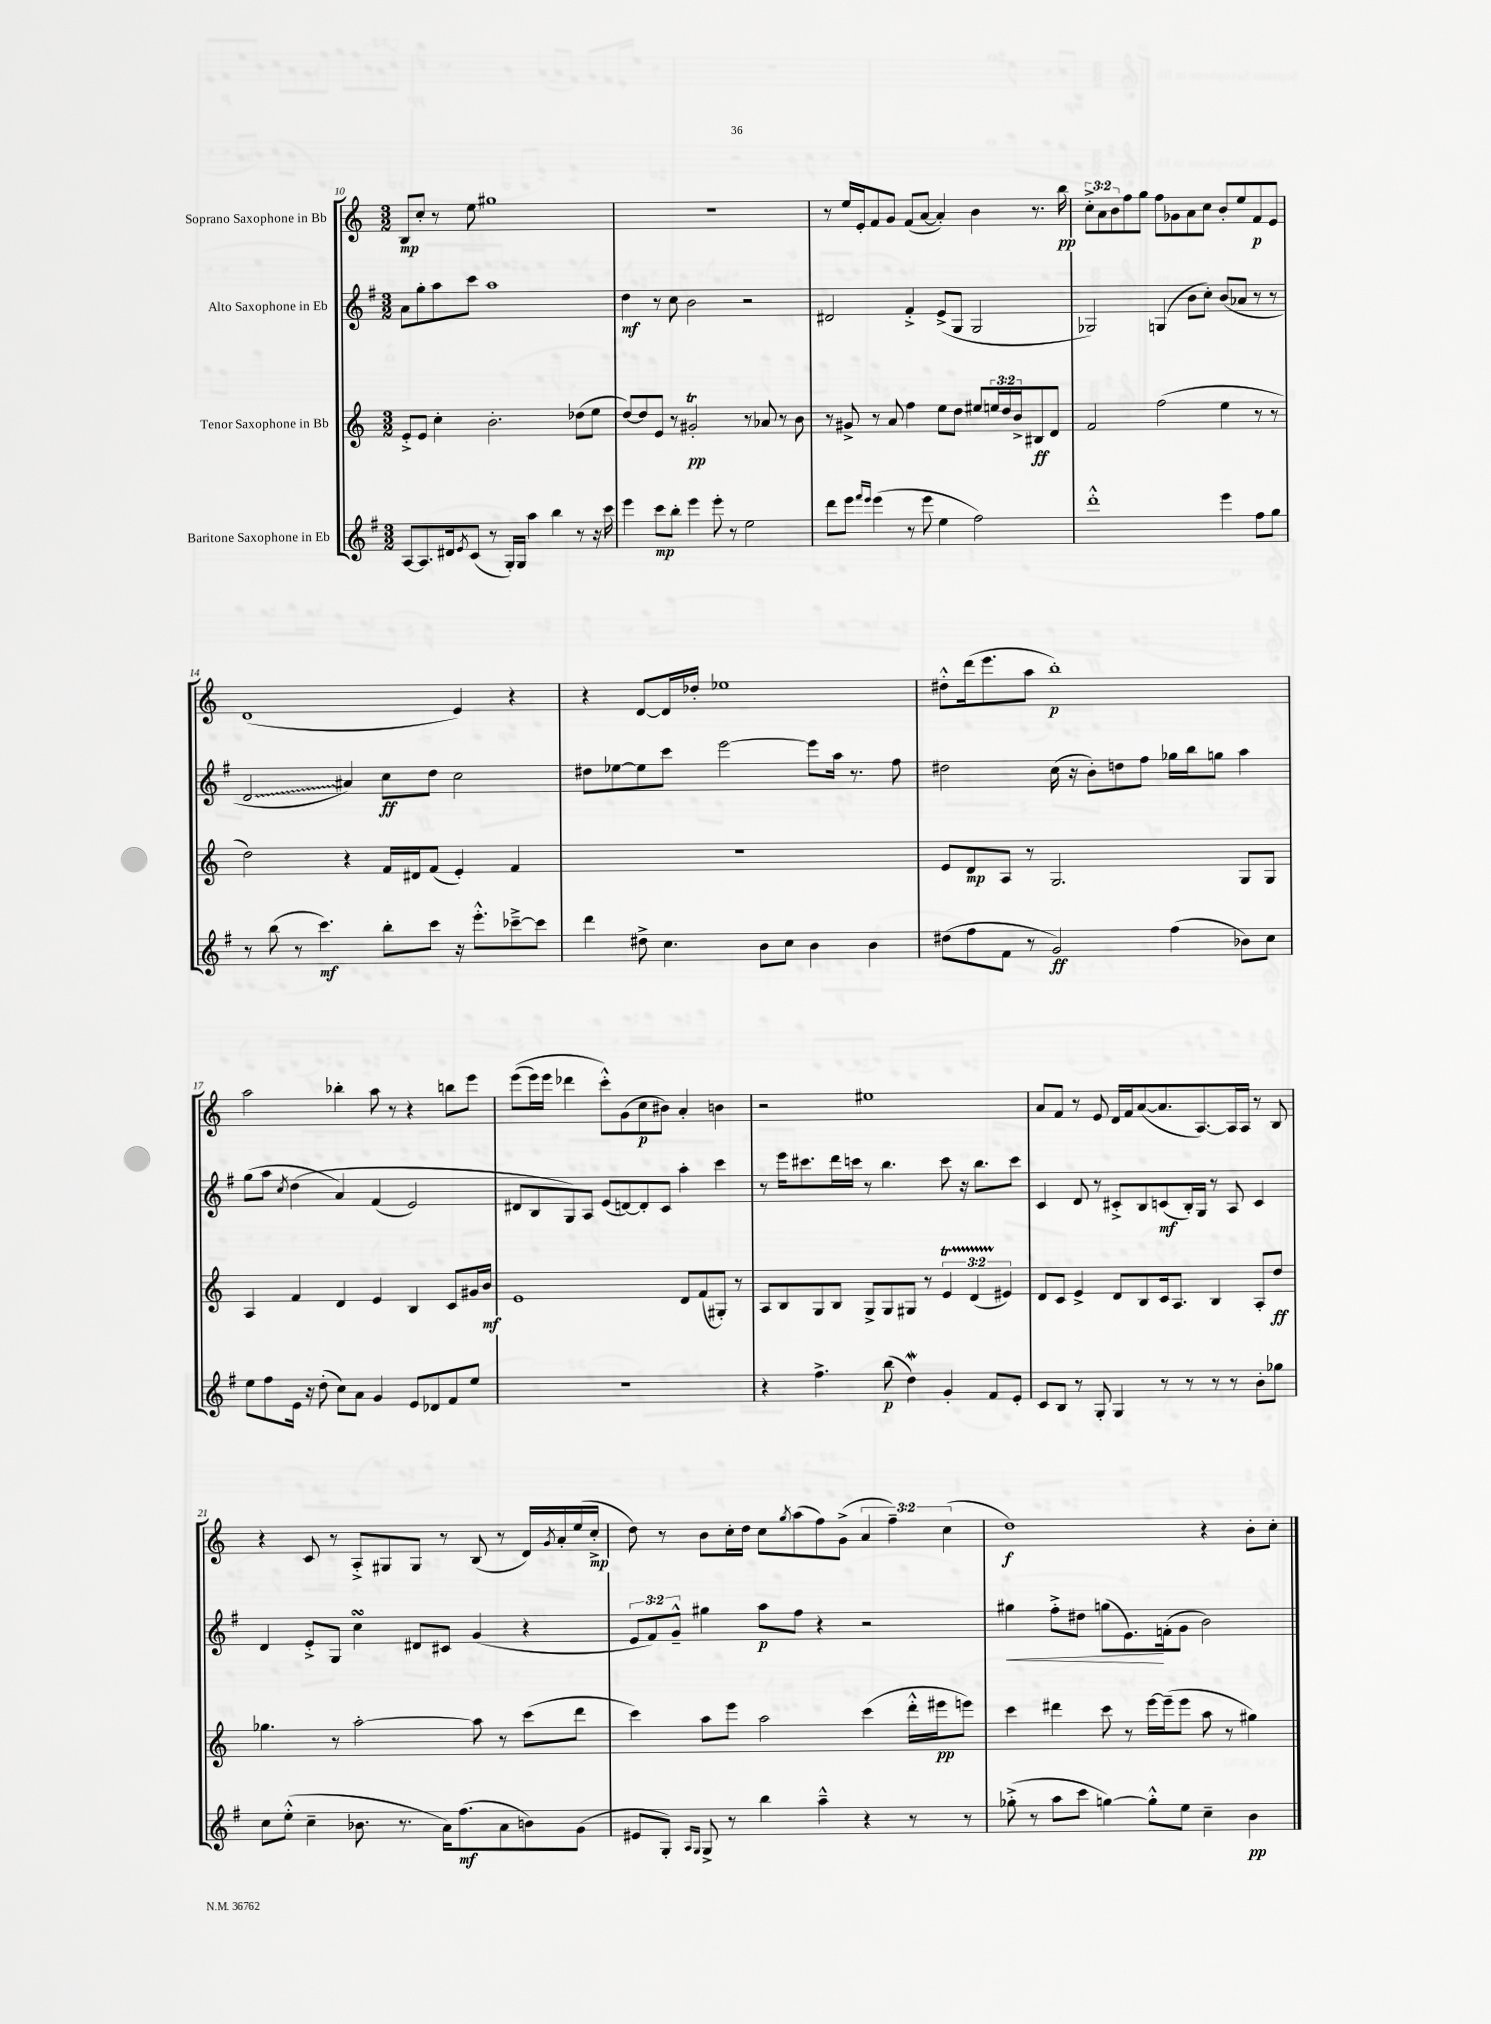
<<
\new StaffGroup <<
\new Staff = "s0" \with { instrumentName = "Soprano Saxophone in Bb" } {
    \clef treble \key c \major \numericTimeSignature \time 3/2 \override Staff.TupletNumber.text = #tuplet-number::calc-fraction-text
    b8\mp c''8-. r8 e''8 gis''1 |
    R1. |
    r8 e''16 e'16-. f'8 g'8 f'8( a'8~ a'4-.) b'4 r8. b''16\pp |
    \tuplet 3/2 { c''8-.-> a'8 b'8 } f''8 g''8 f''8 ges'8 a'8 c''8 b'8-. e''8 f'8\p e'8 |
    d'1( e'4) r4 |
    r4 d'8~ d'16 des''16-. ees''1 |
    dis''8-.-^ d'''16( e'''8. a''8 b''1-.\p) |
    a''2 bes''4-. a''8 r8 r4 b''8 e'''8 |
    e'''8(\( e'''16) e'''16 des'''4 c'''8-.-^\) g'8( c''8\p bis'8) a'4-. b'4 |
    r2 eis''1 |
    a'8 f'8 r8 e'8 d'16 f'16 a'8~( a'8. a8.~) a16 a16 r8 b8 |
    r4 c'8 r8 a8-.-> gis8 gis8 r8 b8( r8 d'16) \acciaccatura { g'8 } a'16-. e''16( c''16-.->\mp |
    d''8) r8 b'8 c''16-. d''16 c''8 \acciaccatura { g''8 } a''8( f''8) g'8->( \tuplet 3/2 { a'4 f''4--) c''4( } |
    d''1\f) r4 b'8-. c''8-. \bar "|." |
}
\new Staff = "s1" \with { instrumentName = "Alto Saxophone in Eb" } {
    \clef treble \key g \major \numericTimeSignature \time 3/2 \override Staff.TupletNumber.text = #tuplet-number::calc-fraction-text
    a'8 g''8-. a''8 c'''8 a''1 |
    d''4\mf r8 c''8 b'2 r2 |
    dis'2 fis'4-.-> e'8->( g8 g2 |
    ges2) g4( b'8 c''8-.) b'8( aes'8 r8 r8 |
    \once \override Glissando.style = #'zigzag d'2\glissando ais'4) c''8\ff d''8 c''2 |
    dis''8 ees''8~ ees''8 c'''8 e'''2~ e'''8 a''16 r8. fis''8 |
    dis''2 c''16( r16 b'8-.) d''8 fis''8 ges''16 b''16 g''8 a''4 |
    g''8( a''8 \acciaccatura { c''8 } d''4\( a'4) fis'4( e'2) |
    dis'8 b8 g8\) a8 e'8( d'8~) d'8-. c'8 a''4-. c'''4 |
    r8 e'''16 cis'''8. d'''16 c'''16 r8 b''4. c'''8 r16 b''8. c'''8 |
    c'4 d'8 r8 cis'8-.-> b8 c'8\mf( b16-.) g16 r8 a8 c'4 |
    d'4 e'8-.-> g8 c''4\turn dis'8 cis'8 g'4( r4 |
    \tuplet 3/2 { e'8 fis'8) g'8---^ } gis''4 a''8\p fis''8 r4 r2 |
    gis''4\< fis''8-.-> dis''8 g''8( e'8.\!) f'16-.( g'8 b'2) \bar "|." |
}
\new Staff = "s2" \with { instrumentName = "Tenor Saxophone in Bb" } {
    \clef treble \key c \major \numericTimeSignature \time 3/2 \override Staff.TupletNumber.text = #tuplet-number::calc-fraction-text
    e'8-.-> e'8 c''4-. b'2.-. des''8( e''8 |
    d''8~) d''8 e'8 r8 gis'2-.\trill\pp r8 aes'8 r8 b'8 |
    r8 gis'8-> r8 a'8 f''4 e''8 d''8 eis''8 \tuplet 3/2 { e''16 d''16 b'16-> } bis8\ff d'8 |
    f'2 f''2( e''4 r8 r8 |
    d''2) r4 f'16 dis'16 f'8( e'4-.) f'4 |
    R1. |
    e'8 d'8\mp a8 r8 g2. g8 g8 |
    a4 f'4 d'4 e'4 b4 c'8 gis'16 b'16\mf |
    e'1 d'8 f'8( gis8-.) r8 |
    a8 b8 g8 b8 g8-> g8 gis8 r8 \tuplet 3/2 { e'4\startTrillSpan d'4( eis'4\stopTrillSpan) } |
    d'8 c'8 e'4-> d'8 b8 c'16 a8. b4 a8-. d''8\ff |
    ges''4. r8 a''2~-. a''8 r8 c'''8( d'''8 |
    c'''4) a''8 e'''8 a''2 c'''4( d'''16-.-^ eis'''16\pp e'''8) |
    c'''4 dis'''4 c'''8 r8 e'''16~ e'''16--( e'''8 a''8 r8 gis''4) \bar "|." |
}
\new Staff = "s3" \with { instrumentName = "Baritone Saxophone in Eb" } {
    \clef treble \key g \major \numericTimeSignature \time 3/2
    a8~ a8. dis'16 \acciaccatura { e'8 } c'8( r8 g16-.) g16 a''4 b''4 r8 r16 c'''16 |
    e'''4 c'''8\mp b''8-. e'''4 e'''8-. r8 e''2 |
    d'''8 e'''8 \grace { fis'''16 e'''16 } e'''4( r8 e'''8 e''4 fis''2) |
    d'''1-.-^ e'''4 fis''8 g''8 |
    r8 b''8( r8 c'''4.\mf) b''8-. c'''8 r16 e'''8.-.-^ ces'''8~---> ces'''8 |
    d'''4 dis''8-> c''4. b'8 c''8 b'4 b'4 |
    dis''8( fis''8 fis'8 r8 g'2\ff) fis''4( bes'8) c''8 |
    e''8 fis''8 e'16 r16 d''8-.( c''8) a'8 g'4 e'8 des'8 fis'8 e''8 |
    R1. |
    r4 fis''4.-> b''8\p( d''4\mordent) g'4-. fis'8 e'8-. |
    c'8 b8 r8 g8-. g4 r8 r8 r8 r8 b'8-. ges''8 |
    c''8 e''8-.-^( c''4-- bes'8. r8. a'16) fis''8.\mf( a'8 b'8) g'8( |
    eis'8 g8-.) \grace { a16 g16 } g8-> r8 b''4 a''4---^ r4 r8 r8 |
    ges''8-.->( r8 a''8 c'''8 g''4~) g''8-.-^ e''8 c''4-- b'4\pp \bar "|." |
}
>>
>>
\layout { \context { \Score currentBarNumber = #10 } }
